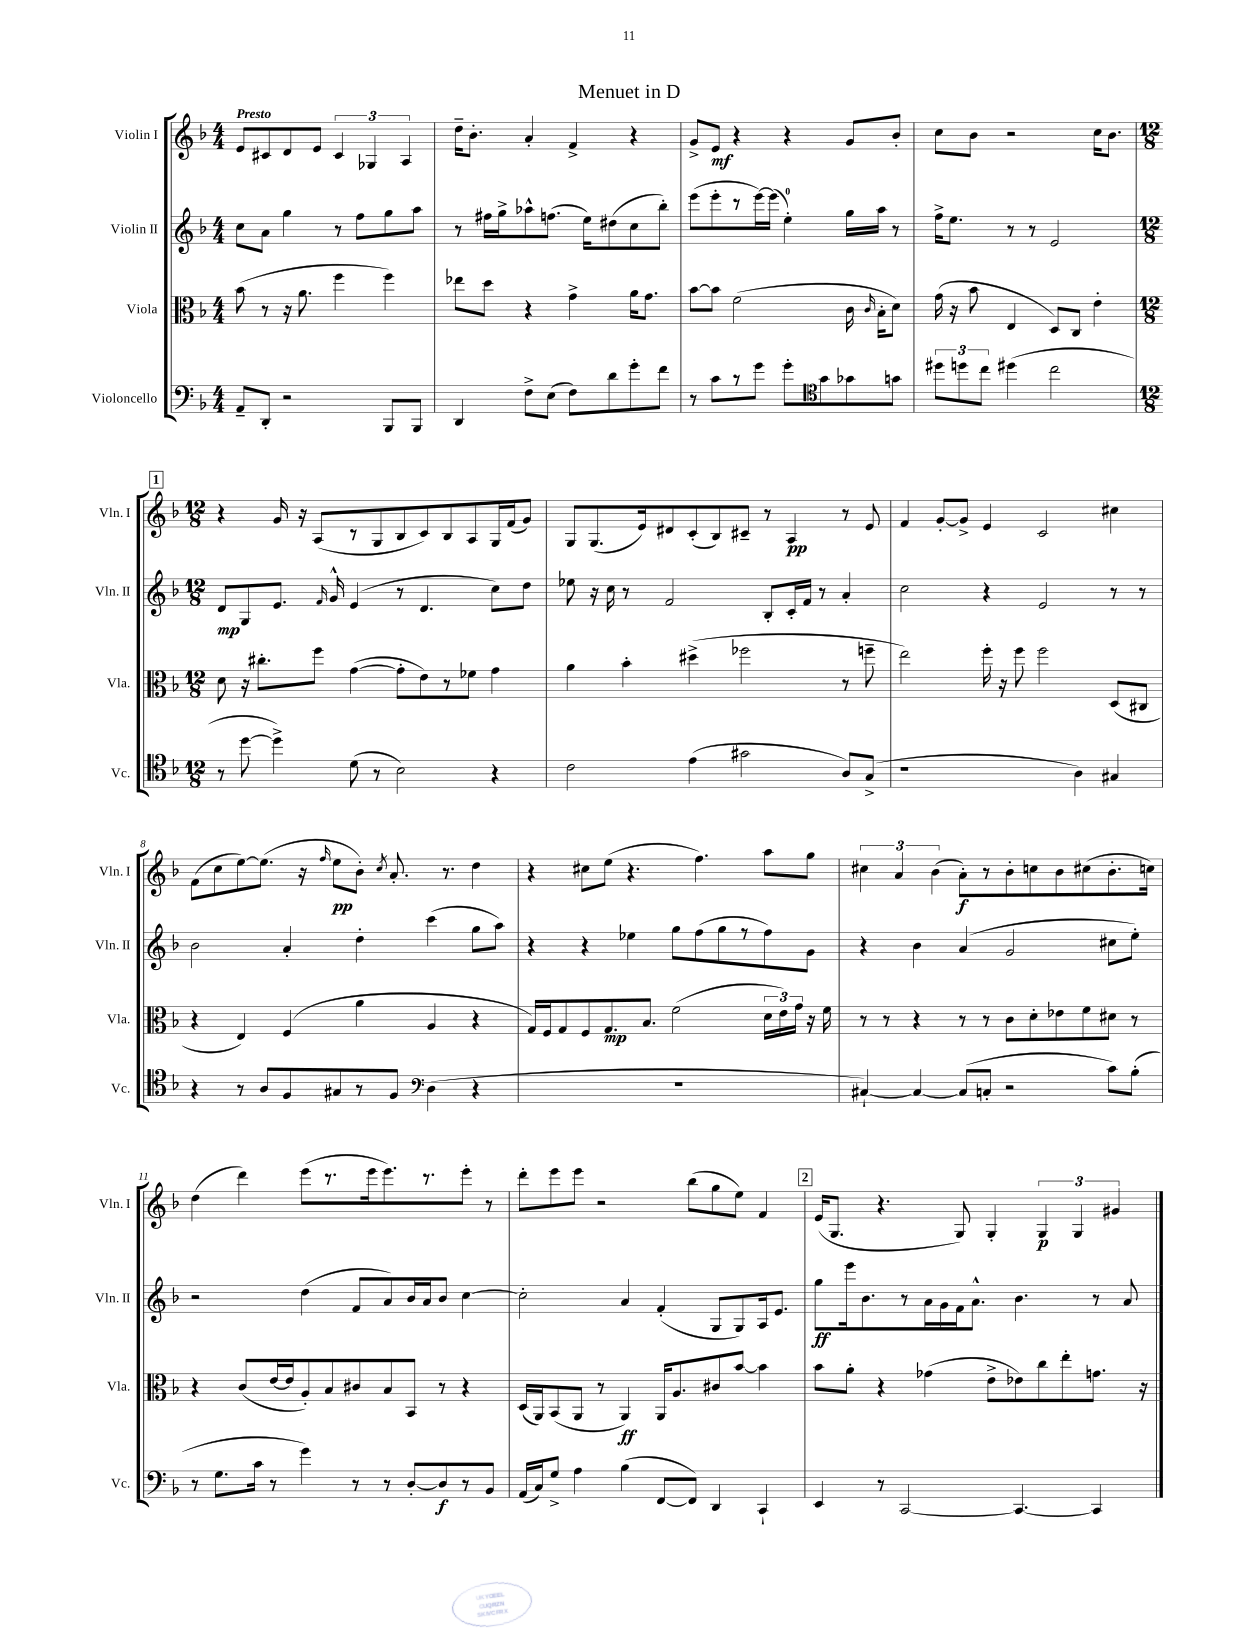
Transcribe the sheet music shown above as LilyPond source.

\header { title = "Menuet in D" }
<<
\new StaffGroup <<
\new Staff = "s0" \with { instrumentName = "Violin I" shortInstrumentName = "Vln. I" } {
    \clef treble \key f \major \numericTimeSignature \time 4/4 \tempo "Presto"
    \autoBeamOff e'8[ cis'8 d'8 e'8] \tuplet 3/2 { cis'4 ges4 a4 } |
    d''16[-- bes'8.]-. a'4-. f'4-> r4 |
    g'8[-> e'8]\mf r4 r4 g'8[ bes'8]-. |
    c''8[ bes'8] r2 c''16[ bes'8.] |
    \mark \markup { \box "1" } \numericTimeSignature \time 12/8 r4 g'16 r16 a8[( r8 g8 bes8 c'8) bes8 a8 g16 f'16( g'8]) |
    g8[ g8.( e'16) dis'8 c'8-.( bes8) cis'8]-- r8 a4\pp r8 e'8 |
    f'4 g'8[~-. g'8]-> e'4 c'2 cis''4 |
    f'8[( c''8 e''8~) e''8.]( r16 \grace { f''16 } e''8[\pp bes'8]-.) \acciaccatura { c''8 } a'8.-. r8. d''4 |
    r4 cis''8[ e''8]( r4. f''4.) a''8[ g''8] |
    \tuplet 3/2 { cis''4 a'4 bes'4( } a'8[-.\f) r8 bes'8-. c''8 bes'8 cis''8( bes'8.-. c''16]) |
    d''4( d'''4) e'''8[( r8. e'''16 e'''8.) r8. e'''8]-. r8 |
    d'''8[-. e'''8 e'''8] r2 bes''8[( g''8 e''8]) f'4 |
    \mark \markup { \box "2" } e'16[( g8.] r4. g8) g4-. \tuplet 3/2 { g4\p g4 gis'4 } \bar "|." |
}
\new Staff = "s1" \with { instrumentName = "Violin II" shortInstrumentName = "Vln. II" } {
    \clef treble \key f \major \numericTimeSignature \time 4/4
    \autoBeamOff c''8[ a'8] g''4 r8 f''8[ g''8 a''8] |
    r8 fis''16[ g''16-> aes''8-^ f''8.]( e''16[) dis''8( c''8 bes''8]-.) |
    e'''8[( e'''8-. r8 e'''16~) e'''16]( e''4-0-.) g''16[ a''16] r8 |
    f''16[-> e''8.] r8 r8 e'2 |
    \mark \markup { \box "1" } \numericTimeSignature \time 12/8 d'8[\mp g8 e'8.] \grace { f'16 } g'16-^ e'4( r8 d'4. c''8[) d''8] |
    ees''8 r16 c''16 r8 f'2 bes8[-. c'16-. f'16] r8 a'4-. |
    c''2 r4 e'2 r8 r8 |
    bes'2 a'4-. d''4-. c'''4( g''8[ a''8]) |
    r4 r4 ees''4 g''8[ f''8( g''8 r8 f''8) g'8] |
    r4 bes'4 a'4( g'2 cis''8[ e''8]-.) |
    r2 d''4( f'8[ a'8) bes'16 a'16 bes'8] c''4~ |
    c''2-. a'4 f'4-.( g8[ g8) a16 e'8.] |
    \mark \markup { \box "2" } g''8[\ff e'''16 bes'8. r8 a'16 g'16 f'16 a'8.]-^ bes'4. r8 a'8 \bar "|." |
}
\new Staff = "s2" \with { instrumentName = "Viola" shortInstrumentName = "Vla." } {
    \clef alto \key f \major \numericTimeSignature \time 4/4
    \autoBeamOff bes'8( r8 r16 a'8. f''4 f''4) |
    ees''8[ d''8] r4 g'4-> a'16[ g'8.] |
    bes'8[~ bes'8] f'2( c'16 \grace { c'16 } bes16[-. d'8]) |
    g'16( r16 bes'8 e4 d8[) c8] e'4-. |
    \mark \markup { \box "1" } \numericTimeSignature \time 12/8 d'8 r16 cis''8.[-. f''8] g'4~( g'8[-. e'8) r8 fes'8] g'4 |
    a'4 bes'4-. dis''4->( fes''2 r8 f''8-- |
    e''2) f''16-. r16 f''8 f''2 d8[( cis8] |
    r4 e4) f4( a'4 a4 r4 |
    g16[) f16 g8 f8 g8.\mp bes8.] f'2( \tuplet 3/2 { d'16[ e'16) g'16] } r16 f'16 |
    r8 r8 r4 r8 r8 c'8[ d'8-. ees'8 f'8 dis'8] r8 |
    r4 c'8[( e'16~ e'16 a8-.) bes8 cis'8 bes8 bes,8] r8 r4 |
    d16[( a,16) bes,8( a,8] r8 a,4\ff) a,16[ a8. cis'8 bes'8]~ bes'4 |
    \mark \markup { \box "2" } bes'8[ a'8]-. r4 ges'4( e'8[-> ees'8) c''8 e''8-. g'8.] r16 \bar "|." |
}
\new Staff = "s3" \with { instrumentName = "Violoncello" shortInstrumentName = "Vc." } {
    \clef bass \key f \major \numericTimeSignature \time 4/4
    \autoBeamOff a,8[-- d,8]-. r2 bes,,8[ bes,,8] |
    d,4 f8[-> e8]( f8[) d'8 g'8-. f'8] |
    r8 c'8[ r8 g'8] g'8[-. g'8 ges'8 g'8] |
    \clef tenor \tuplet 3/2 { dis''8[ d''8 c''8] } dis''4( c''2 |
    \mark \markup { \box "1" } \numericTimeSignature \time 12/8 r8 d''8~ d''4->) d'8( r8 bes2) r4 |
    c'2 e'4( gis'2 a8[) g8]->( |
    r1 a4) gis4 |
    r4 r8 a8[ f8 gis8 r8 f8] \clef bass d4( r4 |
    R1. |
    cis4~-!) cis4~ cis8[( c8]-. r2 c'8[) bes8]-.( |
    r8 g8.[ c'16] r8 g'4) r8 r8 d8[~-. d8\f r8 bes,8] |
    a,16[( c16) g8]-> a4 bes4( f,8[~ f,8]) d,4 c,4-! |
    \mark \markup { \box "2" } e,4 r8 c,2~ c,4.~ c,4 \bar "|." |
}
>>
>>
